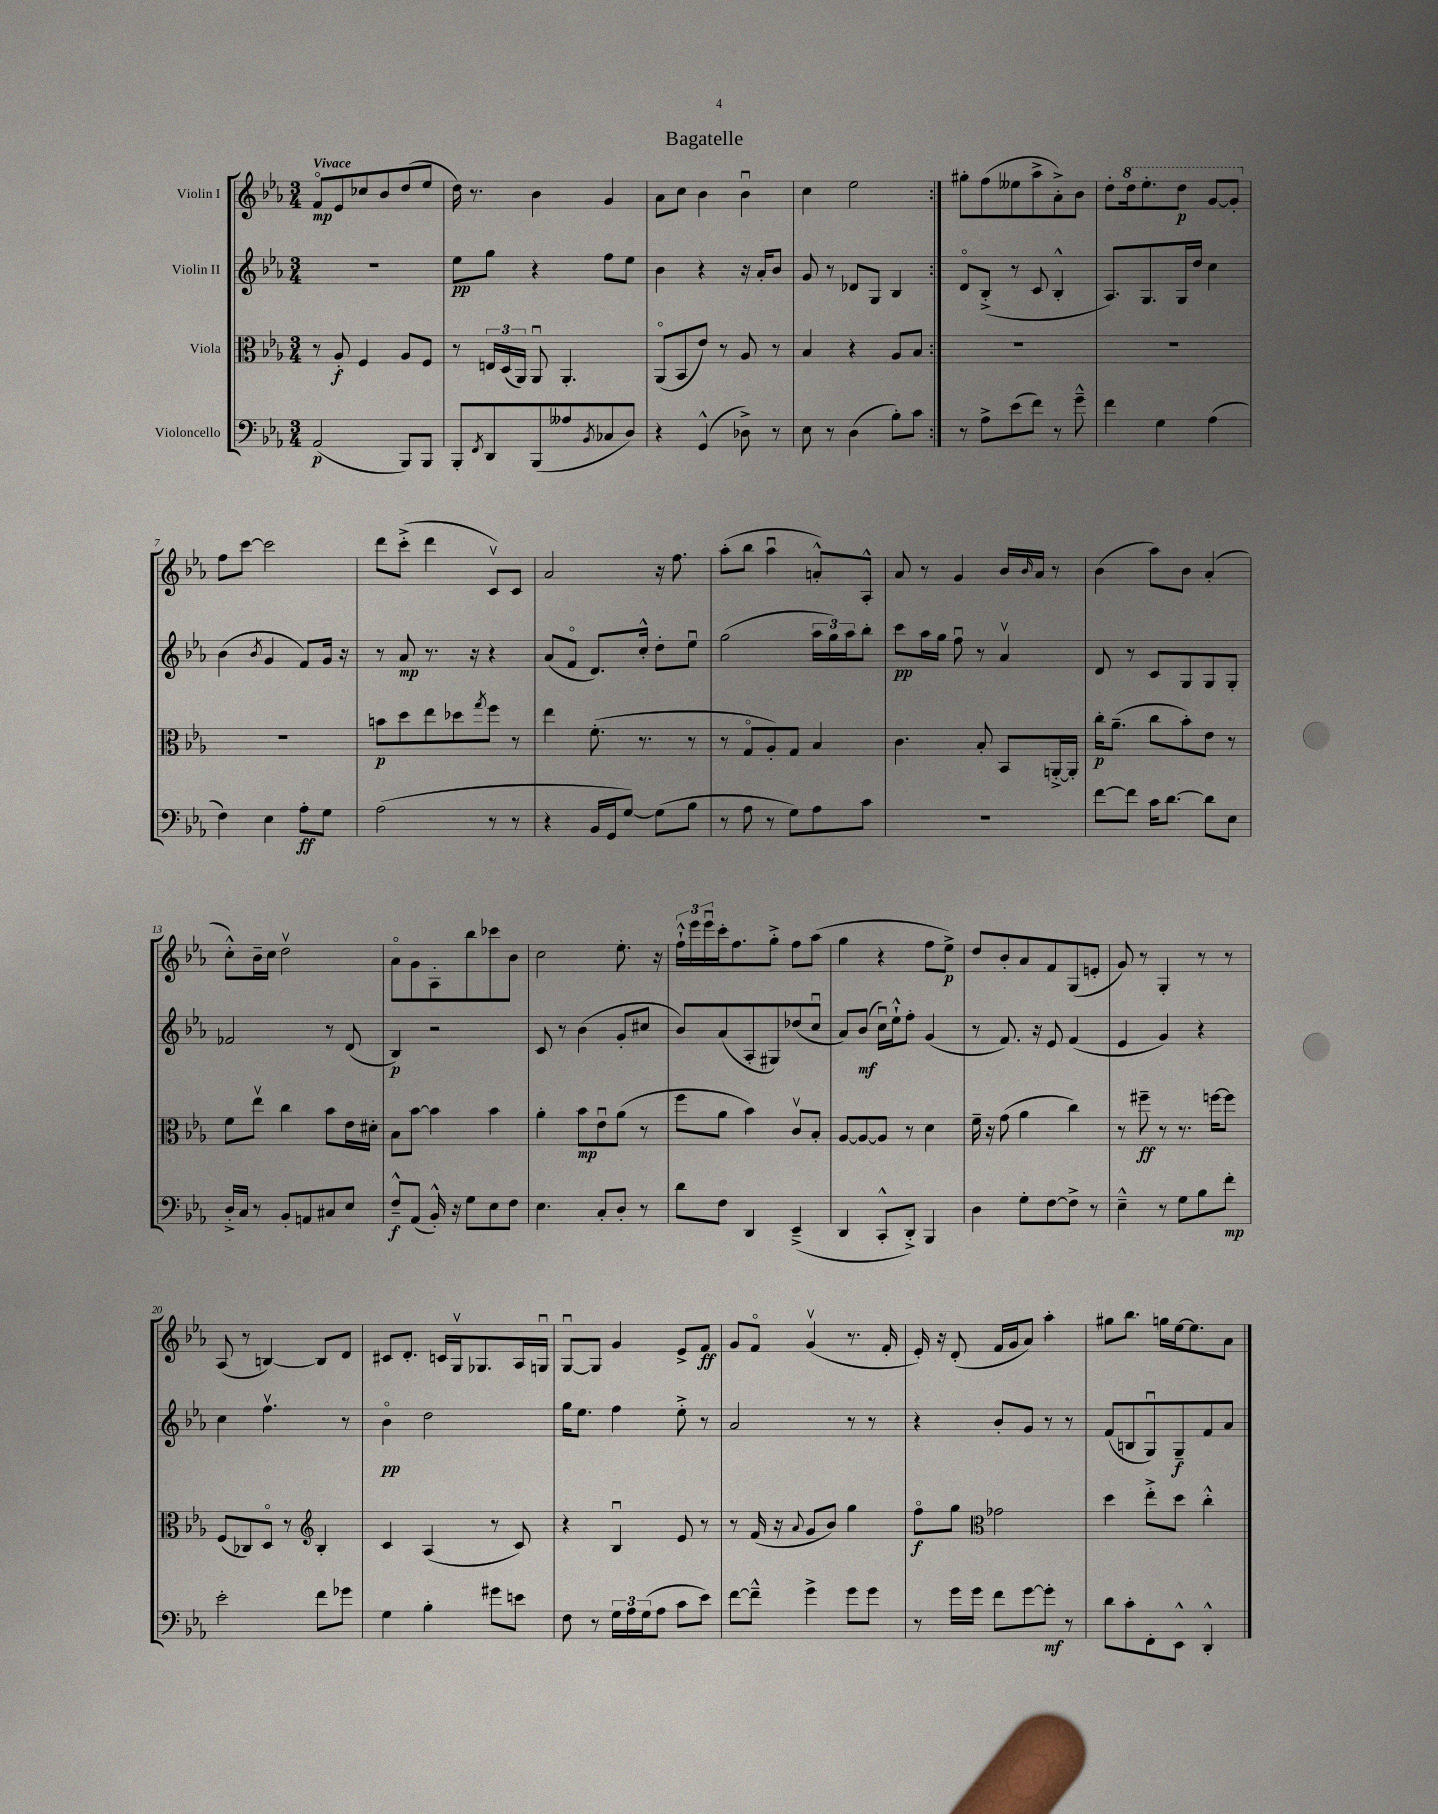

**kern	**dynam	**kern	**dynam	**kern	**dynam	**kern	**dynam
*part4	*part4	*part3	*part3	*part2	*part2	*part1	*part1
*staff4	*staff4	*staff3	*staff3	*staff2	*staff2	*staff1	*staff1
*I"Violoncello	*	*I"Viola	*	*I"Violin II	*	*I"Violin I	*
*clefF4	*	*clefC3	*	*clefG2	*	*clefG2	*
*k[b-e-a-]	*	*k[b-e-a-]	*	*k[b-e-a-]	*	*k[b-e-a-]	*
*M3/4	*	*M3/4	*	*M3/4	*	*M3/4	*
=1	=1	=1	=1	=1	=1	=1	=1
!	!	!	!	!	!	!LO:TX:a:B:t=Vivace	!
(2AA-/	p	8r	.	2.r	.	8f/L	mp
.	.	8A-'/	f	.	.	8e-/	.
.	.	4F/	.	.	.	8cc-X/	.
.	.	.	.	.	.	8b-/	.
8BBB-/L)	.	8A-/L	.	.	.	(8dd/	.
8BBB-/J	.	8F/J	.	.	.	8ee-/J	.
=2	=2	=2	=2	=2	=2	=2	=2
8BBB-'/L	.	8r	.	8ee-\L	pp	16dd\)	.
.	.	.	.	.	.	8.r	.
8qFF/	.	.	.	.	.	.	.
8DD/	.	24En/LL	.	8gg\J	.	.	.
.	.	(24D/	.	.	.	.	.
.	.	24AA-/JJ)	.	.	.	.	.
(8BBB-/	.	8AA-u/	.	4r	.	4b-\	.
8A--X/	.	4.AA-'/	.	.	.	.	.
8qBB-/	.	.	.	.	.	.	.
8C-X/	.	.	.	8ff\L	.	4g/	.
8D/J)	.	.	.	8ee-\J	.	.	.
=3	=3	=3	=3	=3	=3	=3	=3
4r	.	(8AA-/L	.	4b-\	.	8a-\L	.
.	.	8BB-/	.	.	.	8cc\J	.
(4GG^^/	.	8e-/J)	.	4r	.	4b-\	.
.	.	8r	.	.	.	.	.
8D-X^\)	.	8A-/	.	16r	.	4b-u\	.
.	.	.	.	16a-'/KL	.	.	.
8r	.	8r	.	8b-/J	.	.	.
=4	=4	=4	=4	=4	=4	=4	=4
8E-\	.	4B-/	.	8g/	.	4cc\	.
8r	.	.	.	8r	.	.	.
(4D\	.	4r	.	8d-X/L	.	2ee-\	.
.	.	.	.	8G/J	.	.	.
8B-'\L)	.	8A-/L	.	4B-/	.	.	.
8c\J	.	8B-/J	.	.	.	.	.
=5:|!	=5:|!	=5:|!	=5:|!	=5:|!	=5:|!	=5:|!	=5:|!
8r	.	2.r	.	8d/L	.	8gg#X'\L	.
8A-^\L	.	.	.	(8B-'^/J	.	(8ff\	.
(8e-\	.	.	.	8r	.	8ee--X\	.
8f\J)	.	.	.	8c/	.	8aa-^\	.
8r	.	.	.	4B-'^^/	.	8a-'^\)	.
8g~^^\	.	.	.	.	.	8b-\J	.
=6	=6	=6	=6	=6	=6	=6	=6
4f\	.	2.r	.	8.A-/L)	.	8dd'\L	.
*	*	*	*	*	*	*8va	*
.	.	.	.	.	.	16ddd\k	.
.	.	.	.	8.G/	.	8.eee-'\	.
4G\	.	.	.	.	.	.	.
.	.	.	.	16G/L	.	8ddd\J	p
.	.	.	.	16dd/JJ	.	.	.
(4A-\	.	.	.	4cc\	.	[8gg/L	.
.	.	.	.	.	.	8gg'/J]	.
!!LO:LB:g=z
=7	=7	=7	=7	=7	=7	=7	=7
*	*	*	*	*	*	*X8va	*
4F\)	.	2.r	.	(4b-\	.	8ff\L	.
.	.	.	.	.	.	[8ccc\J	.
.	.	.	.	8qb-/	.	.	.
4E-\	.	.	.	4g/	.	2ccc\]	.
8A-'\L	ff	.	.	8f/L)	.	.	.
8G\J	.	.	.	16g/Jk	.	.	.
.	.	.	.	16r	.	.	.
=8	=8	=8	=8	=8	=8	=8	=8
(2A-\	.	8bn\L	p	8r	.	8ddd\L	.
.	.	8dd\	.	8a-/	mp	(8ccc'^\J	.
.	.	8ee-\	.	8.r	.	4ddd\	.
.	.	8dd-X\	.	.	.	.	.
.	.	.	.	16r	.	.	.
.	.	8qgg/	.	.	.	.	.
8r	.	8ff\J	.	4r	.	8cv/L)	.
8r	.	8r	.	.	.	8c/J	.
=9	=9	=9	=9	=9	=9	=9	=9
4r	.	4ee-\	.	(8a-/L	.	2a-/	.
.	.	.	.	8f/J	.	.	.
16BB-/LL	.	(8.f'\	.	8.d/L)	.	.	.
16GG/J	.	.	.	.	.	.	.
[8G/J)	.	.	.	.	.	.	.
.	.	8.r	.	16cc'^^/Jk	.	.	.
(8G\L]	.	.	.	8dd'\L	.	16r	.
.	.	.	.	.	.	8.ff\	.
8B-\J	.	8r	.	8ee-u\J	.	.	.
=10	=10	=10	=10	=10	=10	=10	=10
8r	.	8r	.	(2gg\	.	(8aa-'\L	.
8A-\	.	8G/L	.	.	.	8bb-\J	.
8r	.	8A-'/)	.	.	.	4aa-u\	.
8G\L)	.	8G/J	.	.	.	.	.
8A-\	.	4B-/	.	24aa-\LL	.	8an'^^/L)	.
.	.	.	.	24gg\)	.	.	.
.	.	.	.	24aa-\J	.	.	.
8c\J	.	.	.	8bb-'\J	.	8A-'^^/J	.
=11	=11	=11	=11	=11	=11	=11	=11
2.r	.	4.c\	.	8ccc\L	pp	8a-/	.
.	.	.	.	16aa-\L	.	8r	.
.	.	.	.	16gg\JJ	.	.	.
.	.	.	.	8ffu\	.	4g/	.
.	.	8B-'/	.	8r	.	.	.
.	.	8BB-/L	.	4a-v/	.	16b-/LL	.
.	.	.	.	.	.	16qqb-/	.
.	.	.	.	.	.	16a-/JJ	.
.	.	[16AAn'^/L	.	.	.	8r	.
.	.	16AA'/JJ]	.	.	.	.	.
=12	=12	=12	=12	=12	=12	=12	=12
[8f\L	.	16cc'\KL	p	8d/	.	(4b-\	.
.	.	(8.a-~\J	.	.	.	.	.
8f\J]	.	.	.	8r	.	.	.
16c\KL	.	8cc\L	.	8c/L	.	8aa-\L)	.
[8.d\J	.	.	.	.	.	.	.
.	.	8b-'\)	.	8G/	.	8b-\J	.
8d\L]	.	8e-\J	.	8G/	.	(4a-'/	.
8E-\J	.	8r	.	8G'/J	.	.	.
!!LO:LB:g=z
=13	=13	=13	=13	=13	=13	=13	=13
16D'^/LL	.	8f\L	.	2f-X/	.	8cc'^^\L)	.
16C/JJ	.	.	.	.	.	.	.
8r	.	8ee-v\J	.	.	.	16b-~\L	.
.	.	.	.	.	.	16cc\JJ	.
8BB-'/L	.	4cc\	.	.	.	2ddv\	.
8AAn/	.	.	.	.	.	.	.
8C#X/	.	8b-\L	.	8r	.	.	.
8E-/J	.	16e-\L	.	(8d/	.	.	.
.	.	16d#X'\JJ	.	.	.	.	.
=14	=14	=14	=14	=14	=14	=14	=14
8F~^^/L	f	8B-\L	.	4B-/)	p	8a-\L	.
(8AA-/J	.	[8b-\J	.	.	.	8g\	.
16BB-'^^/)	.	4b-\]	.	2r	.	8A-'\	.
16r	.	.	.	.	.	.	.
8G\L	.	.	.	.	.	8bb-\	.
8E-\	.	4b-\	.	.	.	8ccc-X\	.
8F\J	.	.	.	.	.	8b-\J	.
=15	=15	=15	=15	=15	=15	=15	=15
4.E-\	.	4a-'\	.	8c/	.	2cc\	.
.	.	.	.	8r	.	.	.
.	.	8b-\L	mp	(4b-\	.	.	.
8C'/L	.	8e-u\	.	.	.	.	.
8D'/J	.	(8a-\J	.	8g'/L	.	8.ee-'\	.
8r	.	8r	.	8cc#X/J	.	.	.
.	.	.	.	.	.	16r	.
=16	=16	=16	=16	=16	=16	=16	=16
8d\L	.	8ff\L	.	8b-/L)	.	24ff`^^\LL	.
.	.	.	.	.	.	24eee-\	.
.	.	.	.	.	.	24eee-u\	.
8F\J	.	8a-\J	.	(8a-/	.	16ccc'\J	.
.	.	.	.	.	.	8.ff\	.
4DD/	.	4b-\)	.	8A-'/	.	.	.
.	.	.	.	8G#X/)	.	8gg'^\J	.
(4EE-~^/	.	8cv/L	.	(8dd-X/	.	8ff\L	.
.	.	8B-'/J	.	8ccu/J	.	(8aa-\J	.
=17	=17	=17	=17	=17	=17	=17	=17
4DD/	.	[8A-/L	.	8a-/L)	.	4gg\	.
.	.	8A-/_	.	(8b-/J	mf	.	.
8CC'^^/L	.	8A-/J]	.	16ccu\LL)	.	4r	.
.	.	.	.	16ee-`^^\J	.	.	.
8DD'^/J)	.	8r	.	8ff'\J	.	.	.
4BBB-/	.	4d\	.	(4g/	.	8ff\L	.
.	.	.	.	.	.	8ee-^\J)	p
=18	=18	=18	=18	=18	=18	=18	=18
4D\	.	16f~\	.	8r	.	8dd/L	.
.	.	16r	.	.	.	.	.
.	.	(8g\	.	8.f/)	.	8b-'/	.
8G'\L	.	4a-\	.	.	.	8a-/	.
.	.	.	.	16r	.	.	.
[8F\	.	.	.	8e-/	.	8f/	.
8F^\J]	.	4cc\)	.	(4f/	.	(8G/	.
8r	.	.	.	.	.	8en'/J	.
=19	=19	=19	=19	=19	=19	=19	=19
4E-~^^\	.	8r	.	4e-/	.	8g/)	.
.	.	8ff#X~\	ff	.	.	8r	.
8r	.	8r	.	4g/)	.	4G'/	.
8G\L	.	8.r	.	.	.	.	.
8B-\	.	.	.	4r	.	8r	.
.	.	[16ffn\KL	.	.	.	.	.
8f'\J	mp	8ff\J]	.	.	.	8r	.
!!LO:LB:g=z
=20	=20	=20	=20	=20	=20	=20	=20
2e-'\	.	(8F/L	.	4cc\	.	(8A-/	.
.	.	8C-X/)	.	.	.	8r	.
.	.	8D/J	.	4.ffv\	.	[4Bn/)	.
.	.	8r	.	.	.	.	.
*	*	*clefG2	*	*	*	*	*
8f\L	.	4B-'/	.	.	.	8B/L]	.
8g-X\J	.	.	.	8r	.	8d/J	.
=21	=21	=21	=21	=21	=21	=21	=21
4G\	.	4c/	.	4b-\	pp	8c#X/L	.
.	.	.	.	.	.	8.d'/J	.
4B-'\	.	(4A-/	.	2dd\	.	.	.
.	.	.	.	.	.	16cn/LL	.
.	.	.	.	.	.	16Gv/J	.
.	.	.	.	.	.	8.G-X/	.
8g#X\L	.	8r	.	.	.	.	.
8en\J	.	8c/)	.	.	.	16A-/L	.
.	.	.	.	.	.	16Gnu/JJ	.
=22	=22	=22	=22	=22	=22	=22	=22
8F\	.	4r	.	16gg\KL	.	[8Gu/L	.
.	.	.	.	8.ee-\J	.	.	.
8r	.	.	.	.	.	8G/J]	.
24G\LL	.	4B-u/	.	4ff\	.	4g/	.
24A-\	.	.	.	.	.	.	.
(24G\J	.	.	.	.	.	.	.
8A-\J	.	.	.	.	.	.	.
8c\L	.	8e-/	.	8ee-'^\	.	8e-^/L	.
8e-\J)	.	8r	.	8r	.	8f/J	ff
=23	=23	=23	=23	=23	=23	=23	=23
[8f\L	.	8r	.	2a-/	.	8g/L	.
8f~^^\J]	.	(16f/	.	.	.	8f/J	.
.	.	16r	.	.	.	.	.
.	.	8qqa-/	.	.	.	.	.
4g^\	.	8g/L	.	.	.	(4gv/	.
.	.	8b-/J)	.	.	.	.	.
8g\L	.	4gg\	.	8r	.	8.r	.
8g\J	.	.	.	8r	.	.	.
.	.	.	.	.	.	16f'/	.
=24	=24	=24	=24	=24	=24	=24	=24
8r	.	8ff\L	f	4r	.	16e-'/)	.
.	.	.	.	.	.	16r	.
16g\LL	.	8gg\J	.	.	.	(8d'/	.
16g\JJ	.	.	.	.	.	.	.
*	*	*clefC3	*	*	*	*	*
8f\L	.	2g-X\	.	8b-'/L	.	16f/LL	.
.	.	.	.	.	.	16g/J	.
[8g\	.	.	.	8g/J	.	8a-/J)	.
8g'\J]	mf	.	.	8r	.	4aa-'\	.
8r	.	.	.	8r	.	.	.
=25	=25	=25	=25	=25	=25	=25	=25
8d\L	.	4dd\	.	(8f/L	.	8gg#X\L	.
8c'\	.	.	.	8Bn/	.	8.bb-\J	.
8FF'\	.	8ee-'^\L	.	8Gu/)	.	.	.
.	.	.	.	.	.	16ggn\LL	.
8EE-^^\J	.	8dd\J	.	8G~/	f	[16ee-\J	.
.	.	.	.	.	.	8.ee-\]	.
4DD'^^/	.	4cc'^^\	.	8f/	.	.	.
.	.	.	.	8a-/J	.	8a-\J	.
==	==	==	==	==	==	==	==
*-	*-	*-	*-	*-	*-	*-	*-
